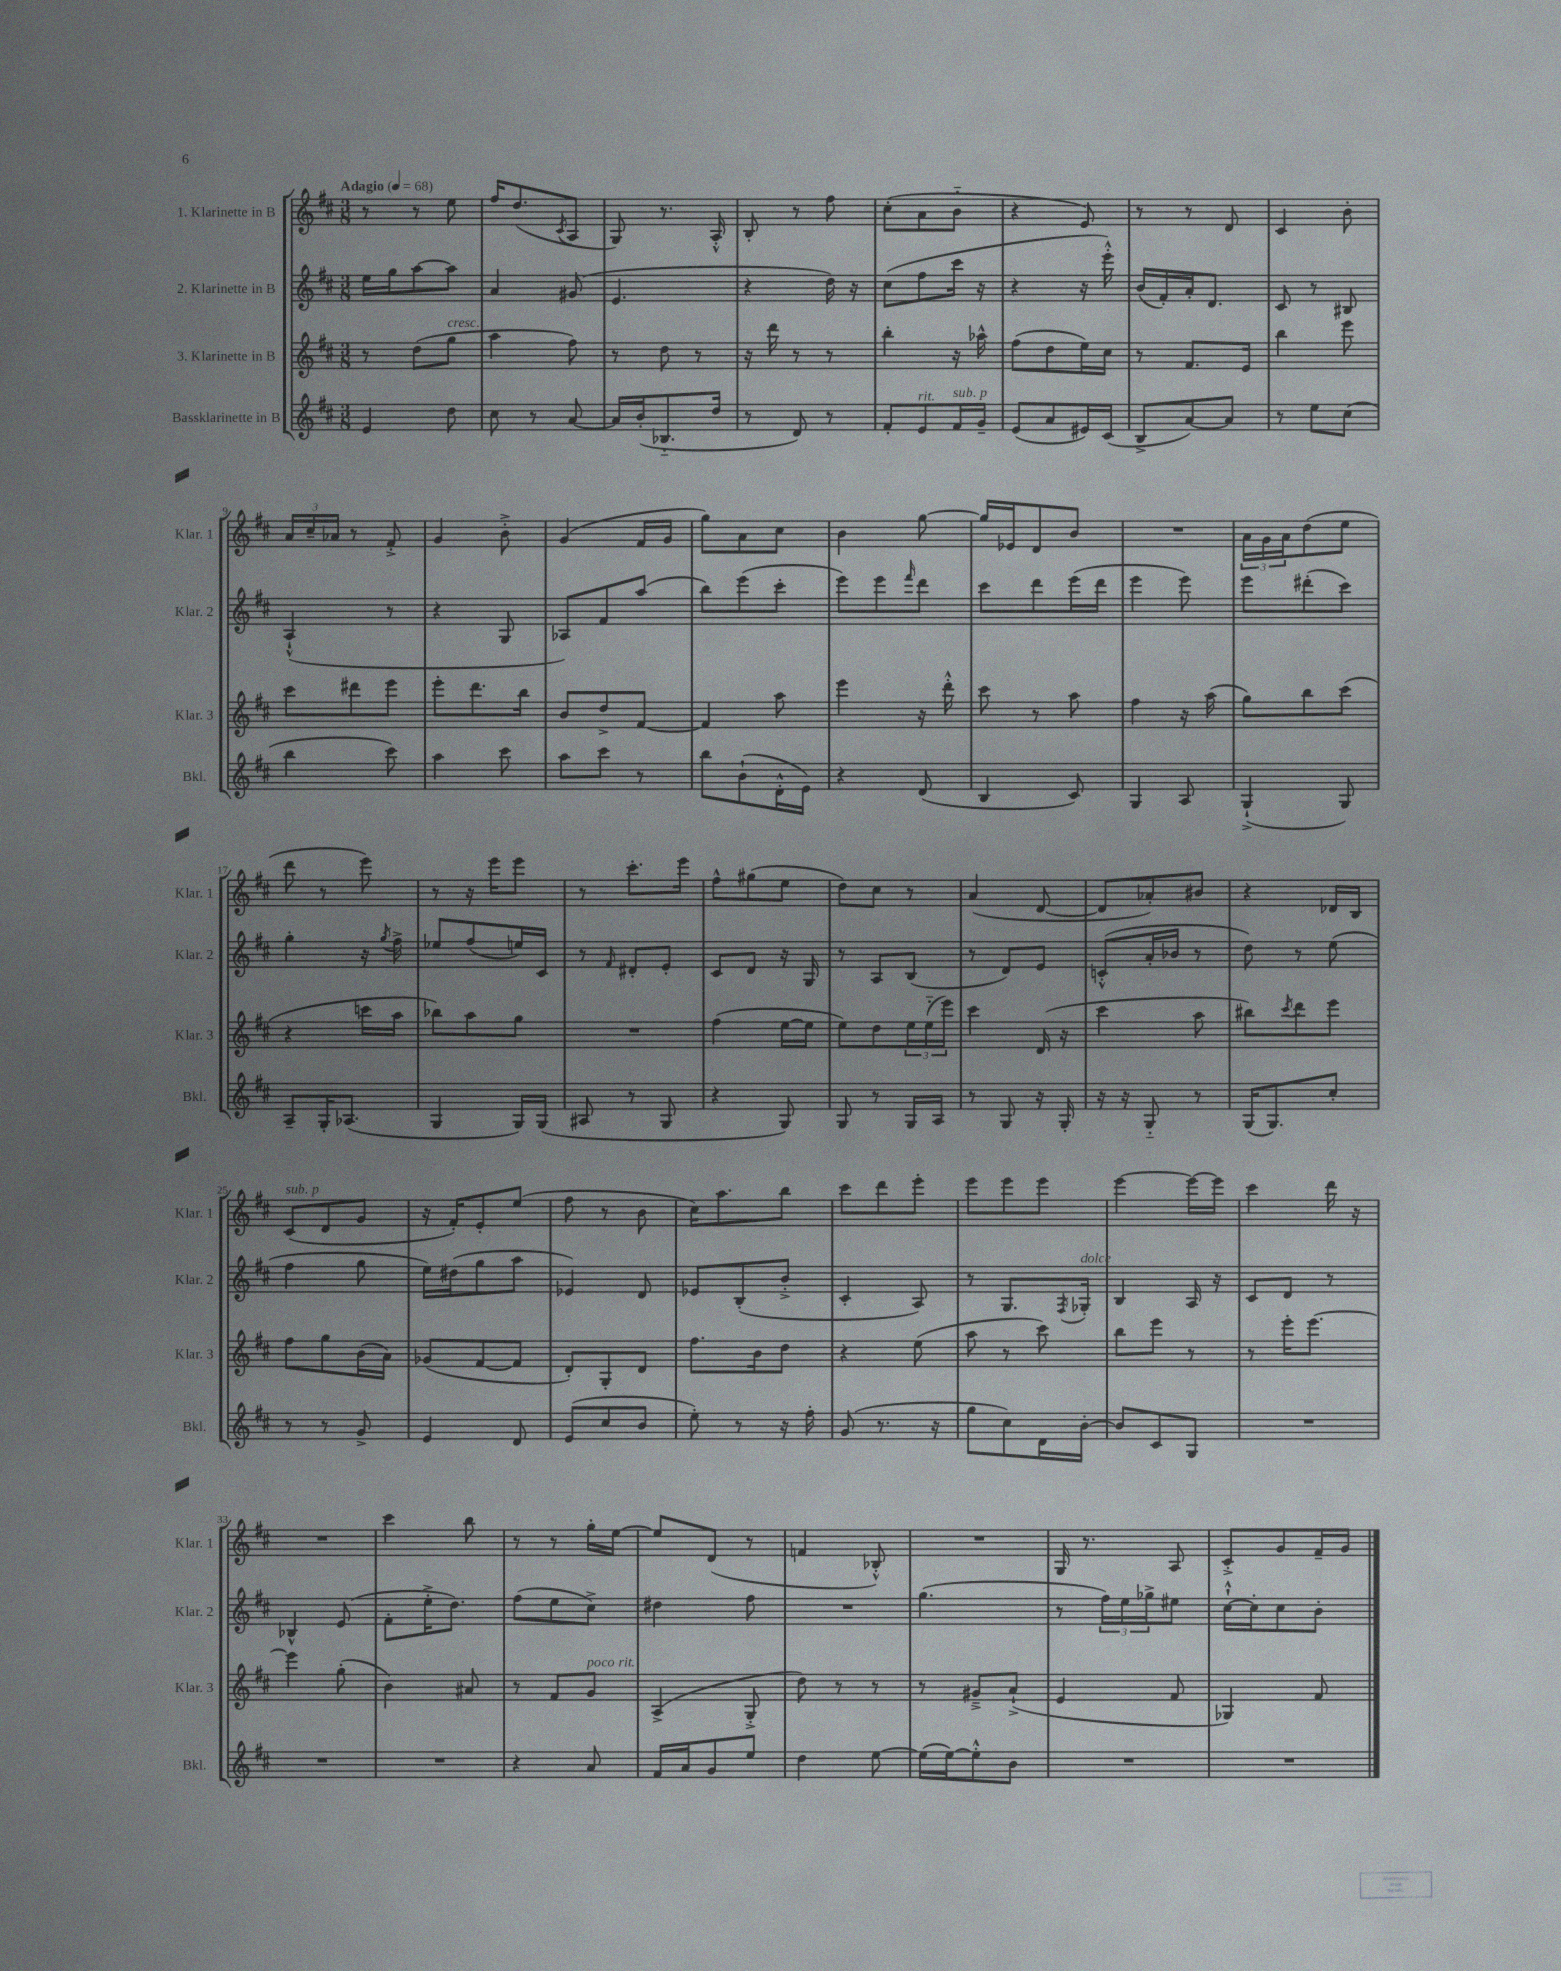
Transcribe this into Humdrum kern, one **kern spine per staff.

**kern	**kern	**kern	**kern
*staff4	*staff3	*staff2	*staff1
*clefG2	*clefG2	*clefG2	*clefG2
*k[f#c#]	*k[f#c#]	*k[f#c#]	*k[f#c#]
*M3/8	*M3/8	*M3/8	*M3/8
*MM68	*MM68	*MM68	*MM68
4e/	8r	16ee\LL	8r
.	.	16gg\J	.
.	(8dd\L	[8aa\	8r
8dd\	8gg\J	8aa\]J	8ee\
=	=	=	=
8cc#\	4aa\	4a/	16ff#/LK
.	.	.	(8.dd/
8r	.	.	.
.	.	.	8qc#/
[8a/	8ff#\)	(8g#/	8A/J
=	=	=	=
16a/]LL	8r	4.e/	8G/)
(16b'/J	.	.	.
8.B-'~/	8dd\	.	8.r
.	8r	.	.
16dd/Jk	.	.	16A'^^/
=	=	=	=
8r	16r	4r	8B'/
.	16ddd\	.	.
8d/)	8r	.	8r
8r	8r	16dd\)	8ff#\
.	.	16r	.
=	=	=	=
8f#'/L	4bb'\	(8cc#\L	(8cc#'\L
8e/	.	8ff#\	8a\
16f#/L	16r	16ccc#\Jk	8b'~\J
16g~/JJ	16aa-^^\	16r	.
=	=	=	=
(8e/L	(8ff#\L	4r	4r
8a/	8dd\	.	.
16e#/L)	16ee\L)	16r	8e/)
(16c#/JJ	16cc#\JJ	16eee'^^\)	.
=	=	=	=
8B^/L	8r	(16b/LL	8r
.	.	16f#'/)	.
[8a/)	8.f#/L	16a'/J	8r
.	.	8.d/J	.
8a/]J	.	.	8d/
.	16e/Jk	.	.
=	=	=	=
8r	4bb\	8c#/	4c#/
8ee\L	.	8r	.
(8cc#\J	8eee\	8B#/	8b'\
=	=	=	=
4bb\	8ccc#\L	(4A`^^/	24a/LL
.	.	.	24cc#~/
.	.	.	24a-/JJ
.	8ddd#\	.	8r
8ccc#\)	8eee\J	8r	8f#'^/
=	=	=	=
4aa\	8eee'\L	4r	4g/
.	8.ddd\	.	.
8ccc#\	.	8G/	8b'^\
.	16bb\Jk	.	.
=	=	=	=
8aa\L	8b/L	8A-/L)	(4g/
8ccc#\J	8dd^/	8f#/	.
8r	[8f#/J	(8aa/J	16f#/LL
.	.	.	16g/JJ
=	=	=	=
8bb\L	4f#/]	8bb\L)	8gg\L)
(8b`\	.	(8eee\	8a\
16d'^^\L	8aa\	8ccc#'\J	8cc#\J
16e\JJ)	.	.	.
=	=	=	=
4r	4eee\	8eee\L)	4b\
.	.	8eee\	.
.	.	16qqfff#/	.
(8d/	16r	8ddd\J	[8gg\
.	16ddd'^^\	.	.
=	=	=	=
4B/	8ccc#\	8ccc#\L	16gg/]LL
.	.	.	16e-/J
.	8r	8ddd\	8d/
8c#/)	8aa\	(16eee\L	8b/J
.	.	16ddd\JJ	.
=	=	=	=
4G/	4ff#\	4eee\	4.r
8A/	16r	8eee\)	.
.	(16aa\	.	.
=	=	=	=
(4G`^/	8gg\L)	8eee\L	24a\LL
.	.	.	24g\
.	.	.	24a\J
.	8bb\	(8ddd#'\	(8dd\
8G/)	(8ccc#\J	8ccc#\J)	8ee\J
=	=	=	=
8A~/L	4r	4gg'\	8ddd\
16G'/K	.	.	8r
(8.A-/J	.	.	.
.	16ccc\LL	16r	8eee\)
.	.	8qgg/	.
.	16aa\JJ	16ff#^\	.
=	=	=	=
4G/	8bb-\L)	8ee-/L	8r
.	8aa\	(8ff#/	16r
.	.	.	16eee\LK
16G/LL)	8gg\J	16ee/L)	8eee\J
(16G/JJ	.	16c#/JJ	.
=	=	=	=
8A#/	4.r	8r	8r
.	.	16qqf#/	.
8r	.	8d#'/L	8.ccc#'\L
8G/	.	8e'/J	.
.	.	.	16eee\Jk
=	=	=	=
4r	(4ff#\	8c#/L	8ff#^^\L
.	.	8d/J	(8gg#\
8G/)	[16ee\LL	16r	8ee\J
.	16ee\]JJ	16G/	.
=	=	=	=
8G/	8ee\L)	8r	8dd\L)
8r	8dd\	8A/L	8cc#\J
16G/LL	24ee\L	(8B/J	8r
.	(24ee'~\	.	.
16A/JJ	.	.	.
.	24eee\JJ)	.	.
=	=	=	=
8r	4ccc#\	8r	(4a/
8G/	.	8d/L)	.
16r	(16d/	8e/J	[8d/
16G'/	16r	.	.
=	=	=	=
16r	4ccc#\	(8c'^^/L	8d/]L
16r	.	.	.
8G'~/	.	16a'/L	8a-'/)
.	.	16b-/JJ	.
8r	8aa\	8r	8b#/J
=	=	=	=
(16G/LK	8bb#\L)	8dd\)	4r
8.G/)	.	.	.
.	8qccc#/	.	.
.	8ddd\	8r	.
8cc#'/J	8eee\J	(8ee\	16d-/LL
.	.	.	16B/JJ
=	=	=	=
8r	8ff#\L	4ff#\	(8c#/L
8r	8gg\	.	8d/
8g^/	(16b\L	8gg\	8g/J
.	16a\JJ)	.	.
=	=	=	=
4e/	(8g-/L	16ee\LL)	16r
.	.	(16dd#\J	16f#'/LK)
.	[8f#/	8gg\	8e'/
8d/	8f#/]J	8aa\J	(8ee/J
=	=	=	=
(8e/L	8d'/L)	4e-/)	8ff#\
8cc#/	8G'/	.	8r
8b/J	8d/J	8d/	8b\
=	=	=	=
8ee'\)	8.ff#\L	8e-/L	16cc#\LK)
.	.	.	8.aa\
8r	.	(8B'/	.
.	16b\k	.	.
16r	8dd\J	8b'^/J	8bb\J
16ff#'\	.	.	.
=	=	=	=
(8g/	4r	4c#'/	8ccc#\L
8.r	.	.	8ddd\
.	(8ee\	8A/)	8eee'\J
16r	.	.	.
=	=	=	=
8gg\L	8aa\	8r	8eee\L
8cc#\)	8r	8.G/L	8eee\
16d\L	8ccc#\)	.	8eee\J
.	.	8qF#/	.
[16b'\JJ	.	16G-'/Jk	.
=	=	=	=
8b/]L	8bb\L	4B/	[4eee\
8c#/	8eee\J	.	.
8G/J	8r	16A/	16eee\_LL
.	.	16r	16eee\]JJ
=	=	=	=
4.r	8r	8c#/L	4ccc#\
.	16eee'\LK	8d/J	.
.	[8.eee\J	.	.
.	.	8r	16ddd\
.	.	.	16r
=	=	=	=
4.r	4eee\]	4B-^^/	4.r
.	(8gg'\	(8e/	.
=	=	=	=
4.r	4b\)	8f#'\L	4ccc#\
.	.	16ee'^\K	.
.	.	8.dd\J)	.
.	8a#/	.	8bb\
=	=	=	=
4r	8r	(8ff#\L	8r
.	8f#/L	8ee\	8r
8a/	8g/J	8cc#^\J)	16gg'\LL
.	.	.	[16ee\JJ
=	=	=	=
16f#/LL	(4A^/	4dd#\	8ee/]L
16a/J	.	.	.
8g/	.	.	(8d/J
8ee/J	8G'^/	8ff#\	8r
=	=	=	=
4dd\	8dd\)	4.r	4f/
.	8r	.	.
[8ee\	8r	.	8B-'^^/)
=	=	=	=
(16ee\]LL	8r	(4.gg\	4.r
[16ee\J)	.	.	.
8ee'^^\]	8g#~^/L	.	.
8b\J	(8a`^/J	.	.
=	=	=	=
4.r	4e/	8r	16G/
.	.	.	8.r
.	.	24ff#\LL)	.
.	.	24ee\	.
.	.	24gg-^\J	.
.	8f#/	8ee#\J	8A/
=	=	=	=
4.r	4G-/)	[16cc#`^^\LL	8c#'^/L
.	.	16cc#'\]J	.
.	.	8cc#\	8g/
.	8f#/	8b'\J	16f#~/L
.	.	.	16g/JJ
==	==	==	==
*-	*-	*-	*-
